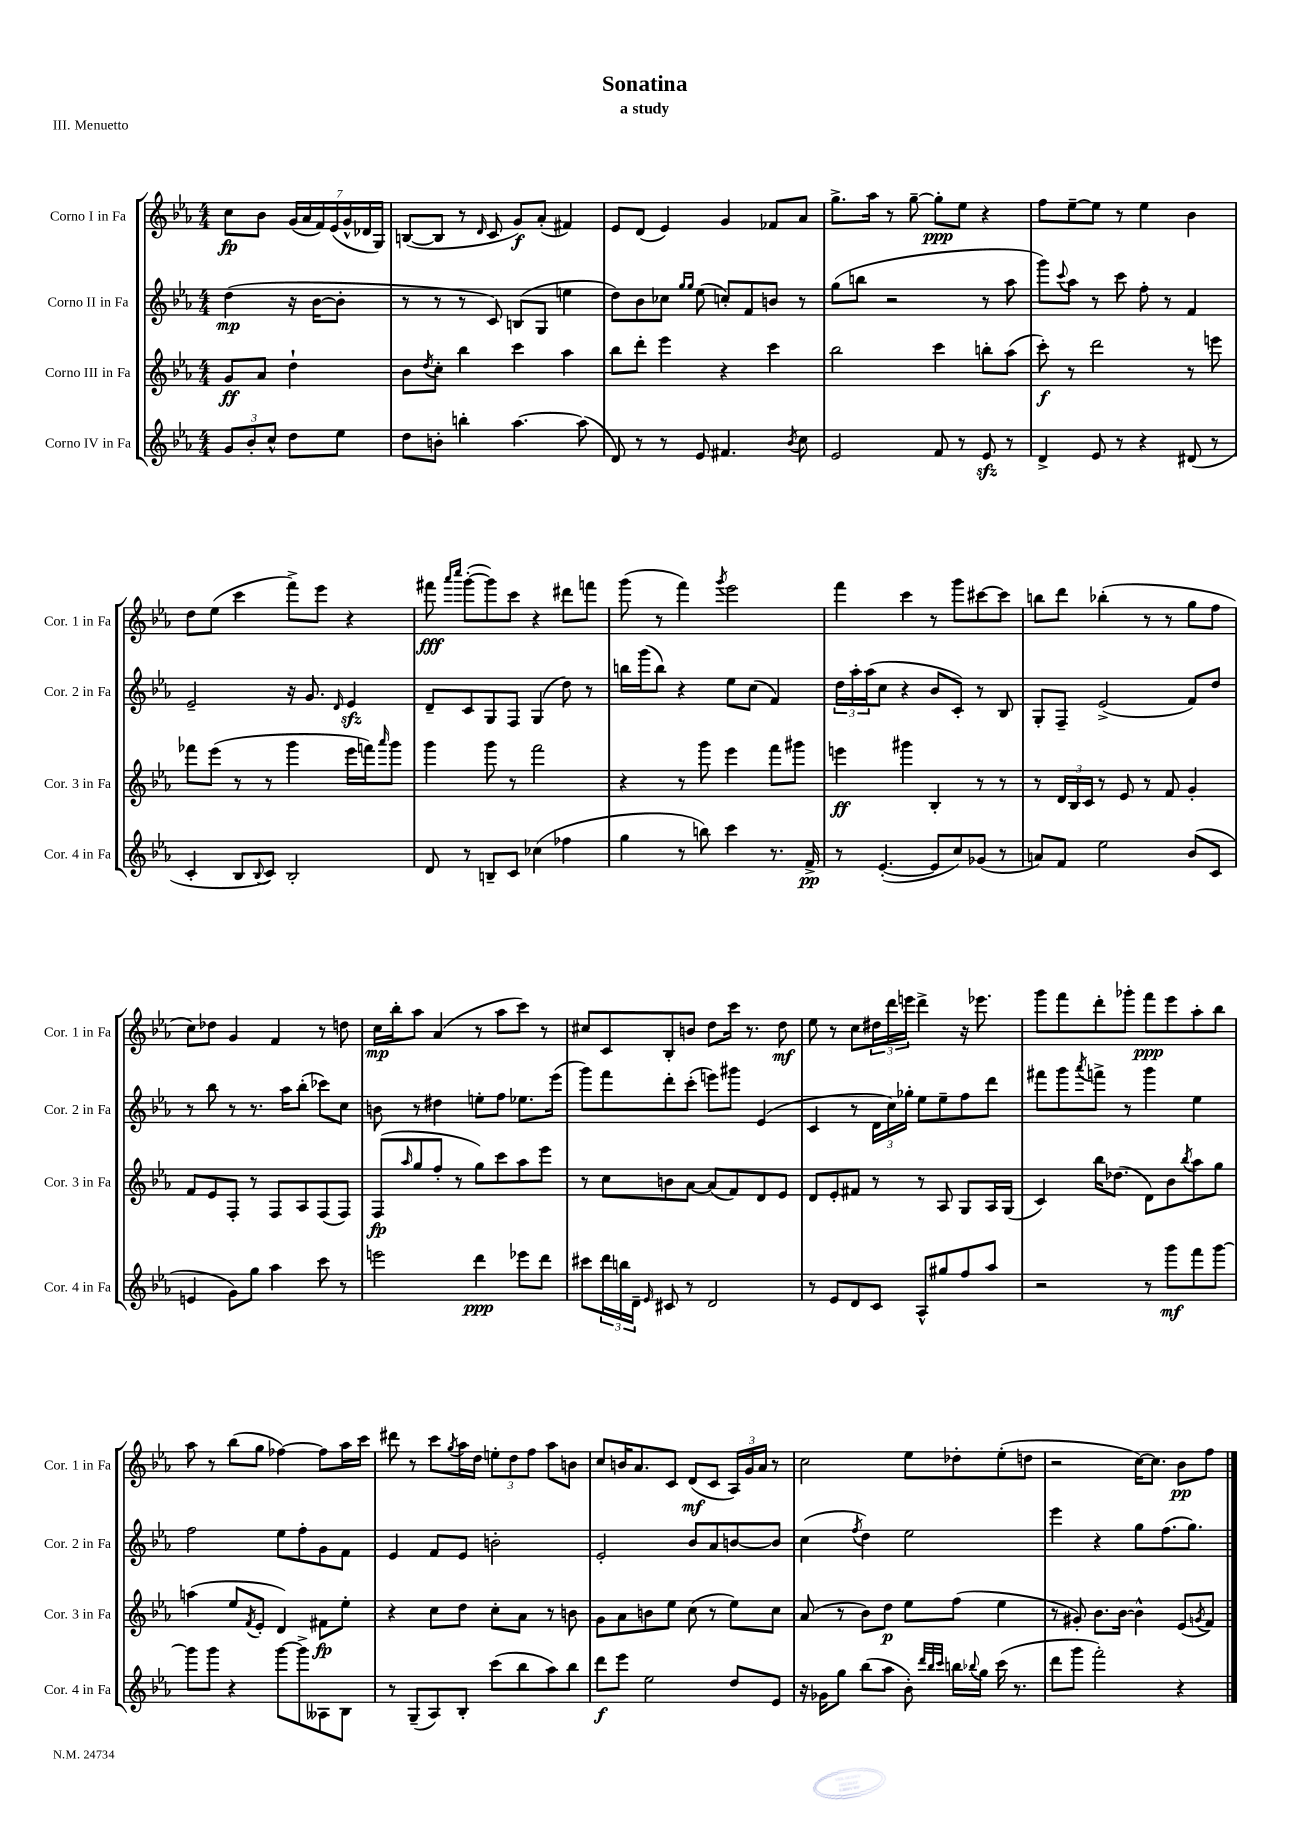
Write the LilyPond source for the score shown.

\header { title = "Sonatina" subtitle = "a study" piece = "III. Menuetto" }
<<
\new StaffGroup <<
\new Staff = "s0" \with { instrumentName = "Corno I in Fa" shortInstrumentName = "Cor. 1 in Fa" } {
    \clef treble \key ees \major \numericTimeSignature \time 4/4 \partial 2
    c''8\fp bes'8 \tuplet 7/4 { g'16( aes'16 f'16) ees'16( g'16-^ des'16 g16) } |
    b8~( b8 r8 \grace { d'16 } c'8 g'8\f) aes'8-.( fis'4) |
    ees'8 d'8( ees'4) g'4 fes'8 aes'8 |
    g''8.-> aes''16 r8 g''8~-- g''8-.\ppp ees''8 r4 |
    f''8 ees''8~-- ees''8 r8 ees''4 bes'4 |
    d''8 ees''8( c'''4 f'''8->) ees'''8 r4 |
    fis'''8\fff \grace { aes'''16 c''''16 } g'''8~-.( g'''8) c'''8 r4 dis'''8 f'''8 |
    g'''8( r8 f'''4) \acciaccatura { g'''8 } ees'''2 |
    f'''4 c'''4 r8 g'''8 cis'''8~ cis'''8 |
    b''8 d'''8 bes''4-.( r8 r8 g''8 f''8 |
    c''8) des''8 g'4 f'4 r8 d''8 |
    c''16\mp bes''16-. aes''8 aes'4( r8 aes''8 c'''8) r8 |
    cis''8 c'8 bes8-. b'8 d''8 c'''16 r8. d''8\mf |
    ees''8 r8 c''8 \tuplet 3/2 { dis''16 d'''16 e'''16 } d'''4-> r16 ees'''8. |
    g'''8 f'''8 d'''8-. ges'''8-. f'''8\ppp ees'''8 aes''8-. bes''8 |
    aes''8 r8 bes''8( g''8 fes''4~) fes''8 aes''16 c'''16 |
    dis'''8 r8 c'''8 \acciaccatura { g''8 } aes''16 d''16 \tuplet 3/2 { e''8-. d''8 f''8 } aes''8 b'8 |
    c''8 b'16 aes'8. c'8 d'8\mf( c'8 \tuplet 3/2 { aes16) g'16 aes'16 } r8 |
    c''2 ees''8 des''8-. ees''8-.( d''8 |
    r2 c''16~) c''8. bes'8\pp f''8 \bar "|." |
}
\new Staff = "s1" \with { instrumentName = "Corno II in Fa" shortInstrumentName = "Cor. 2 in Fa" } {
    \clef treble \key ees \major \numericTimeSignature \time 4/4 \partial 2
    d''4\mp( r16 bes'16~ bes'8-. |
    r8 r8 r8 c'8) b8( g8 e''4 |
    d''8) bes'8 ces''8 \grace { g''16 g''16 } ees''8( c''8-.) f'8 b'8 r8 |
    g''8( b''8 r2 r8 aes''8 |
    g'''8) \appoggiatura { c'''8 } aes''8 r8 c'''8 f''8-. r8 f'4 |
    ees'2-- r16 g'8. \grace { d'16 } ees'4\sfz |
    d'8-- c'8 g8 f8 g4( d''8) r8 |
    b''16 g'''16( b''8) r4 ees''8 c''8( f'4) |
    \tuplet 3/2 { d''16 aes''16-. aes''16( } c''8 r4 bes'8 c'8-.) r8 bes8 |
    g8-. f8-- ees'2->( f'8) d''8 |
    r8 bes''8 r8 r8. aes''16 bes''8-.( ces'''8) c''8 |
    b'8 r8 dis''4 e''8-. f''8 ees''8. ees'''16( |
    g'''8) f'''8 d'''8-. c'''8-.( e'''8) gis'''8 ees'4( |
    c'4 r8 \tuplet 3/2 { d'16 c''16) ges''16-. } ees''8 ees''8-- f''8 d'''8 |
    fis'''8 g'''8 \acciaccatura { aes'''8 } f'''8-> r8 g'''4 ees''4 |
    f''2 ees''8 f''8-. g'8 f'8 |
    ees'4 f'8 ees'8 b'2-. |
    ees'2-. bes'8 aes'8 b'8~ b'8 |
    c''4( \acciaccatura { f''8 } d''4) ees''2 |
    ees'''4 r4 g''8 f''8.( g''8.) \bar "|." |
}
\new Staff = "s2" \with { instrumentName = "Corno III in Fa" shortInstrumentName = "Cor. 3 in Fa" } {
    \clef treble \key ees \major \numericTimeSignature \time 4/4 \partial 2
    g'8\ff aes'8 d''4-! |
    bes'8 \acciaccatura { d''8 } c''8-. bes''4 c'''4 aes''4 |
    bes''8 d'''8-. ees'''4 r4 c'''4 |
    bes''2 c'''4 b''8-. aes''8( |
    c'''8-.\f) r8 d'''2 r8 e'''8 |
    fes'''8 ees'''8( r8 r8 g'''4 ees'''16 f'''16) \grace { aes'''16 } g'''8 |
    g'''4 g'''8 r8 f'''2 |
    r4 r8 g'''8 ees'''4 f'''8 gis'''8 |
    e'''4\ff gis'''4 bes4-. r8 r8 |
    r8 \tuplet 3/2 { d'16 bes16 c'16 } r8 ees'8 r8 f'8 g'4-. |
    f'8 ees'8 f8-. r8 f8 aes8 f8( f8) |
    f8\fp( \grace { aes''16 } g''8 f''8-. r8 g''8) c'''8 aes''8 ees'''8 |
    r8 c''8 b'8 aes'8~ aes'8( f'8) d'8 ees'8 |
    d'8 ees'8-. fis'8 r8 r8 aes8 g8 aes16 g16( |
    c'4) bes''16 des''8.( d'8) bes'8 \acciaccatura { bes''8 } aes''8 g''8 |
    a''4( ees''8 \acciaccatura { f'8 } ees'8-. d'4) fis'8\fp ees''8-. |
    r4 c''8 d''8 c''8-. aes'8 r8 b'8 |
    g'8 aes'8 b'8 ees''8 c''8( r8 ees''8) c''8 |
    aes'8( r8 bes'8) d''8\p ees''8 f''8( ees''4 |
    r8 gis'8-.) bes'8. bes'16~ bes'4-^ ees'8( \acciaccatura { g'8 } f'8) \bar "|." |
}
\new Staff = "s3" \with { instrumentName = "Corno IV in Fa" shortInstrumentName = "Cor. 4 in Fa" } {
    \clef treble \key ees \major \numericTimeSignature \time 4/4 \partial 2
    \tuplet 3/2 { g'8 bes'8-. c''8-^ } d''8 ees''8 |
    d''8 b'8-. b''4-. aes''4.~ aes''8( |
    d'8) r8 r8 ees'8 fis'4. \acciaccatura { bes'8 } c''8 |
    ees'2 f'8 r8 ees'8\sfz r8 |
    d'4-> ees'8 r8 r4 dis'8( r8 |
    c'4-. bes8 \appoggiatura { bes8 } c'8) bes2-. |
    d'8 r8 b8-- c'8 ces''4( fes''4 |
    g''4 r8 b''8) c'''4 r8. f'16->\pp |
    r8 ees'4.~-.( ees'8 c''8) ges'8( r8 |
    a'8) f'8 ees''2 bes'8( c'8 |
    e'4 g'8) g''8 aes''4 c'''8 r8 |
    e'''2 d'''4\ppp ees'''8 d'''8 |
    cis'''8 \tuplet 3/2 { d'''16 b''16 d'16-- } \grace { ees'16 } cis'8 r8 d'2 |
    r8 ees'8 d'8 c'8 aes8-^ gis''8 f''8 aes''8 |
    r2 r8 g'''8\mf f'''8 g'''8~ |
    g'''8 g'''8 r4 g'''8~ g'''8-> aeses8 bes8 |
    r8 g8--( aes8) bes8-. c'''8( bes''8 aes''8) bes''8 |
    d'''8\f ees'''8 ees''2 d''8 ees'8 |
    r16 ges'16 g''8 bes''8( aes''8 bes'8-.) \grace { d'''32 bes''32 c'''32 } b''16 \appoggiatura { bes''8 } g''16 c'''16( r8. |
    d'''8 g'''8 f'''2-.) r4 \bar "|." |
}
>>
>>
\layout { \context { \Score \remove "Bar_number_engraver" } }
